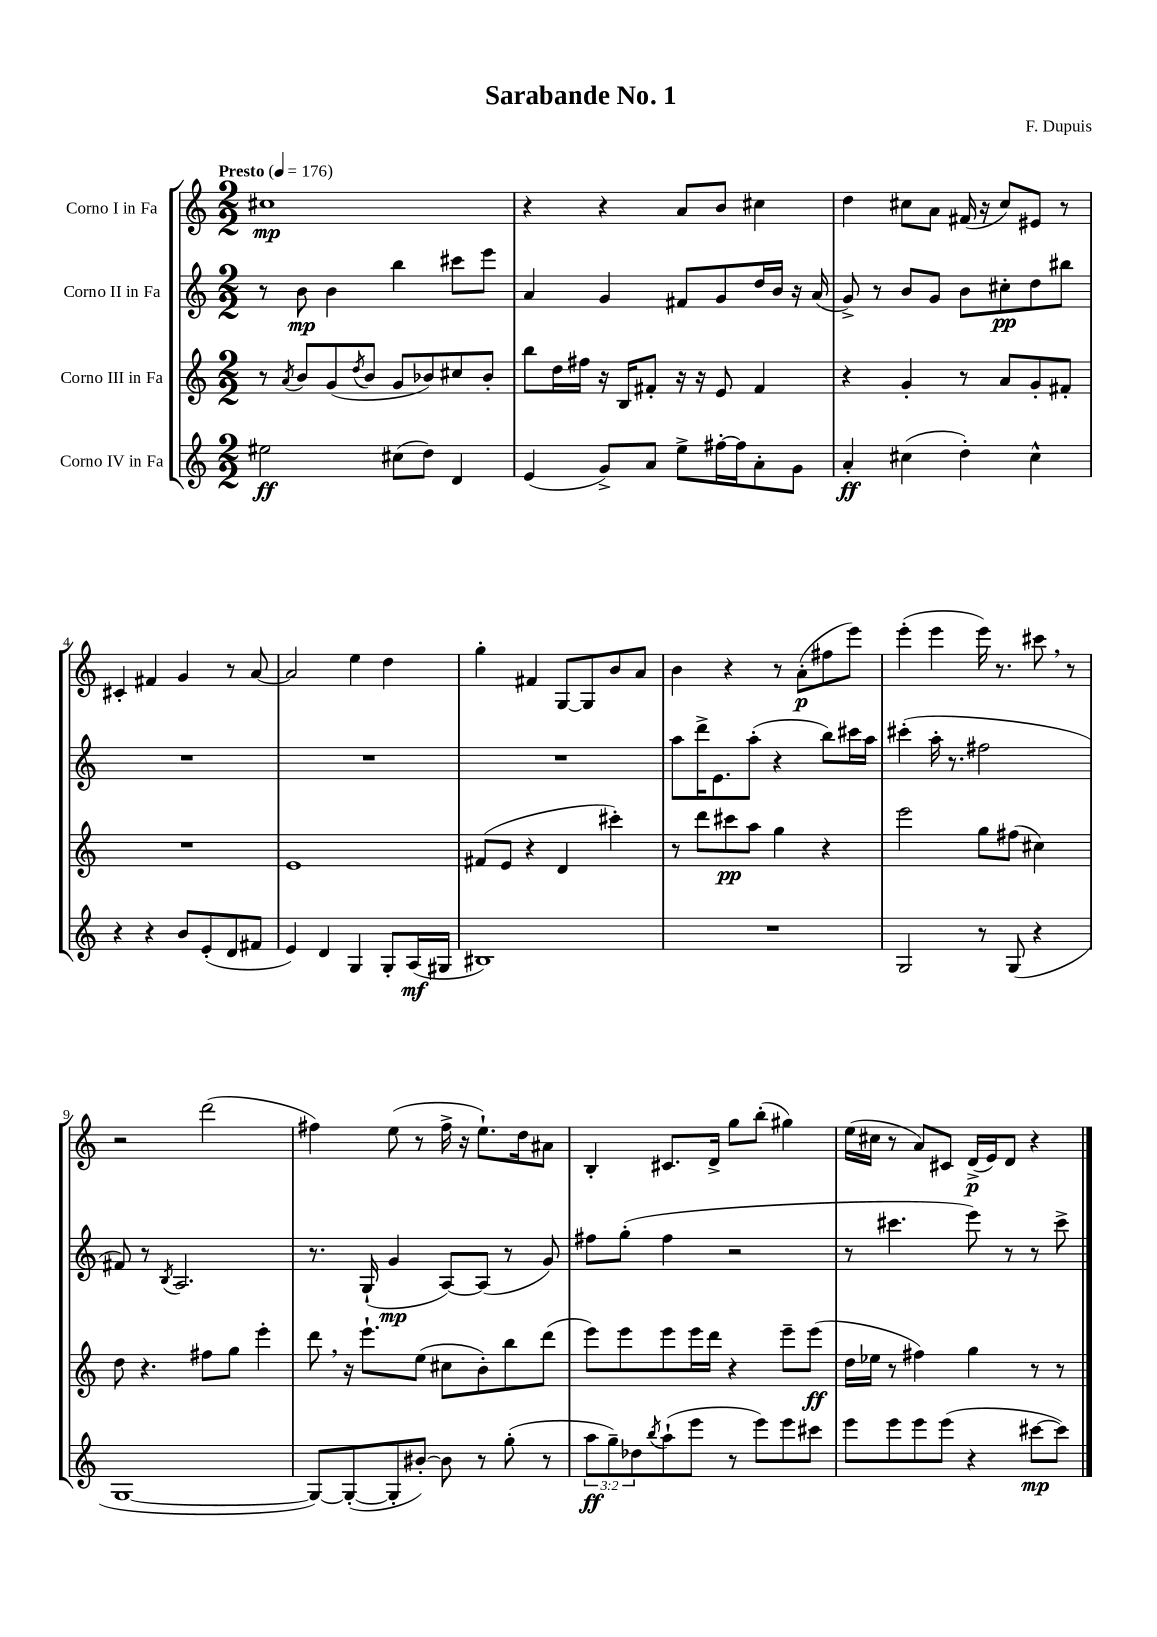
\header { title = "Sarabande No. 1" composer = "F. Dupuis" }
<<
\new StaffGroup <<
\new Staff = "s0" \with { instrumentName = "Corno I in Fa" } {
    \clef treble \key c \major \numericTimeSignature \time 2/2 \tempo "Presto" 4 = 176
    cis''1\mp |
    r4 r4 a'8 b'8 cis''4 |
    d''4 cis''8 a'8 fis'16( r16 cis''8) eis'8 r8 |
    cis'4-. fis'4 g'4 r8 a'8~ |
    a'2 e''4 d''4 |
    g''4-. fis'4 g8~ g8 b'8 a'8 |
    b'4 r4 r8 a'8-.\p( fis''8 e'''8) |
    e'''4-.( e'''4 e'''16) r8. cis'''8 \breathe r8 |
    r2 d'''2( |
    fis''4) e''8( r8 fis''16-> r16 e''8.-!) d''16 ais'8 |
    b4-. cis'8. d'16-> g''8 b''8-.( gis''4) |
    e''16( cis''16 r8 a'8) cis'8 d'16->\p( e'16) d'8 r4 \bar "|." |
}
\new Staff = "s1" \with { instrumentName = "Corno II in Fa" } {
    \clef treble \key c \major \numericTimeSignature \time 2/2
    r8 b'8\mp b'4 b''4 cis'''8 e'''8 |
    a'4 g'4 fis'8 g'8 d''16 b'16 r16 a'16( |
    g'8->) r8 b'8 g'8 b'8 cis''8-.\pp d''8 bis''8 |
    R1 |
    R1 |
    R1 |
    a''8 d'''16-> e'8. a''8-.( r4 b''8) cis'''16 a''16 |
    cis'''4-.( a''16-. r8. fis''2 |
    fis'8) r8 \acciaccatura { b8 } a2. |
    r8. g16-!( g'4\mp a8~) a8( r8 g'8) |
    fis''8 g''8-.( fis''4 r2 |
    r8 cis'''4. e'''8) r8 r8 cis'''8-> \bar "|." |
}
\new Staff = "s2" \with { instrumentName = "Corno III in Fa" } {
    \clef treble \key c \major \numericTimeSignature \time 2/2
    r8 \acciaccatura { a'8 } b'8 g'8( \acciaccatura { d''8 } b'8 g'8 bes'8) cis''8 bes'8-. |
    b''8 d''16 fis''16 r16 b16 fis'8-. r16 r16 e'8 fis'4 |
    r4 g'4-. r8 a'8 g'8-. fis'8-. |
    R1 |
    e'1 |
    fis'8( e'8 r4 d'4 cis'''4-.) |
    r8 d'''8 cis'''8\pp a''8 g''4 r4 |
    e'''2 g''8 fis''8( cis''4) |
    d''8 r4. fis''8 g''8 e'''4-. |
    d'''8 \breathe r16 e'''8.-! e''8( cis''8 b'8-.) b''8 d'''8( |
    e'''8) e'''8 e'''8 e'''16 d'''16 r4 e'''8-- e'''8\ff( |
    d''16 ees''16 r8 fis''4) g''4 r8 r8 \bar "|." |
}
\new Staff = "s3" \with { instrumentName = "Corno IV in Fa" } {
    \clef treble \key c \major \numericTimeSignature \time 2/2 \override Staff.TupletNumber.text = #tuplet-number::calc-fraction-text
    eis''2\ff cis''8( d''8) d'4 |
    e'4( g'8->) a'8 e''8-> fis''16~-. fis''16 a'8-. g'8 |
    a'4-.\ff cis''4( d''4-.) cis''4-^ |
    r4 r4 b'8 e'8-.( d'8 fis'8 |
    e'4) d'4 g4 g8-. a16\mf( gis16 |
    bis1) |
    R1 |
    g2 r8 g8( r4 |
    g1~ |
    g8~) g8~-.( g8-. bis'8~-.) bis'8 r8 g''8-.( r8 |
    \tuplet 3/2 { a''8\ff g''8--) des''8 } \acciaccatura { b''8 } a''8-!( e'''8 r8 e'''8) e'''8 cis'''8 |
    e'''8 e'''8 e'''8 e'''8( r4 cis'''8~\mp cis'''8) \bar "|." |
}
>>
>>
